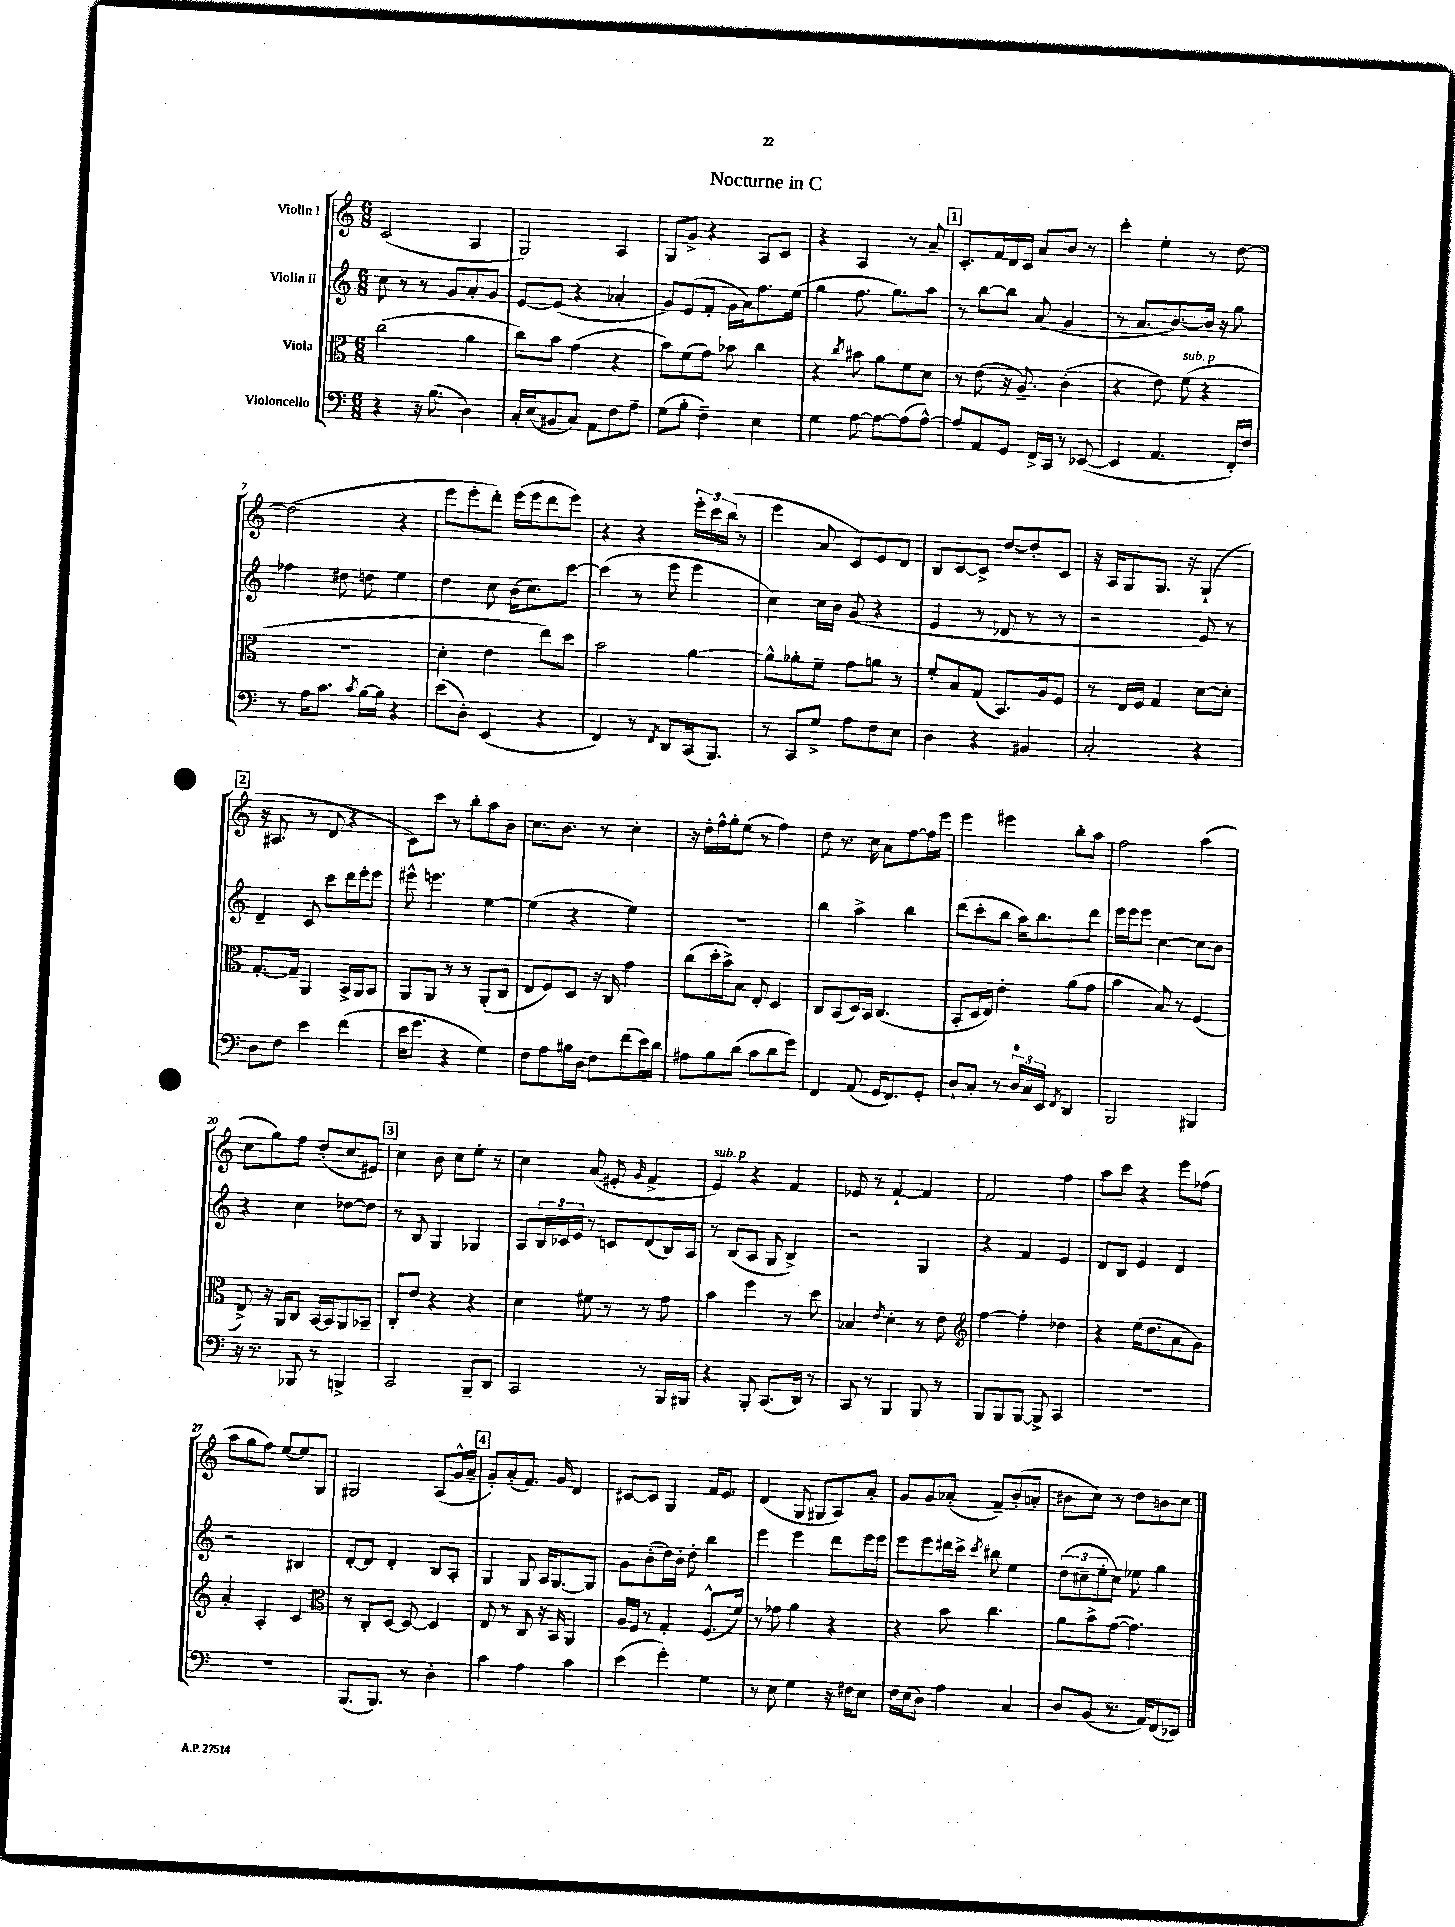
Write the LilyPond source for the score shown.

\header { title = "Nocturne in C" }
<<
\new StaffGroup <<
\new Staff = "s0" \with { instrumentName = "Violin I" } {
    \clef treble \key c \major \numericTimeSignature \time 6/8
    c'2( a4 |
    g2) a4 |
    g8 g'8-> r4 a8 c'8 |
    r4 a4 r8 a'8-- |
    \mark \markup { \box "1" } c'8.-. f'16 d'16 c'16 a'8 b'8 r8 |
    c'''4-. e''4-. r8 d''8~ |
    d''2( r4 |
    e'''8 e'''8-. d'''8-.) e'''16( e'''16 d'''8 e'''8) |
    r4 r4 \tuplet 3/2 { e'''16-. c'''16 b''16( } r8 |
    e'''4 a'8 c'8) e'8 d'8 |
    b8 c'8~ c'8-> d''8~ d''8-. c'8 |
    r16 a16 g8 g8. r16 g4-!( |
    \mark \markup { \box "2" } r16 ais8. r8 d'8 r4 |
    c'8) c'''8 r8 b''8-. a''8 b'8 |
    c''8. b'8. r8 c''4-. |
    r16 d''16-. f''16-^ g''16-. e''8( r8 f''4) |
    d''8 r8. c''16 a'8 f''8~ f''16 e'''16 |
    e'''4 eis'''4 b''8-. a''8 |
    f''2 a''4( |
    c''8 g''8) f''8 d''8-.( c''8 eis'8) |
    \mark \markup { \box "3" } c''4 b'8 c''8 e''8-. r8 |
    c''4 a'8( eis'8-. \grace { g'16 } f'4-> |
    e'4^\markup { \italic "sub. p" }) r4 f'4 |
    ees'8 r8 f'4~-! f'4 |
    f'2 f''4 |
    a''8 c'''8 r4 e'''8 fes''8( |
    a''8 g''8 f''8) e''8~ e''8 g8 |
    gis2 a8( g'16-^ a'16-- |
    \mark \markup { \box "4" } g'8-.) a'8-.( f'8.) g'16 d'4 |
    cis'8~ cis'8 g4 f'16 e'8. |
    d'4( g8 gis8 a8) a'8-. |
    g'8 g'8 aes'8-.( f'8--) b'8-.( a'8-. |
    bis'8 c''8) r8 d''8 b'8 c''8 \bar "|." |
}
\new Staff = "s1" \with { instrumentName = "Violin II" } {
    \clef treble \key c \major \numericTimeSignature \time 6/8
    c''8 r8 r8 g'8 a'8-. g'8 |
    e'8~ e'8( r4 aes'4-. |
    g'8) e'8( f'8-. g'16 a'16) f''8. e''16( |
    g''4 f''8. g''8.) a''8 |
    \mark \markup { \box "1" } r8 b''8~ b''8 a'8( g'4 |
    r8 a'8. b'8.~) b'16 r16 g''8 |
    fes''4 dis''8 d''8 e''4 |
    d''4 c''8 b'16( c''8.) c'''8~ |
    c'''4( r8 e'''8 e'''4 |
    c''4) c''16 b'16 g'8( r4 |
    e'4 r8 des'8 r8 r8 |
    r2 e'8) r8 |
    \mark \markup { \box "2" } d'4-- c'8 c'''8 d'''16 e'''16-. e'''8 |
    eis'''8-^ e'''4. e''4~ |
    e''4( r4 e''4) |
    R2. |
    b''4 a''4-> b''4 |
    d'''8( c'''8-. b''8 a''16) b''8. d'''8 |
    e'''16 e'''16 e'''8 c''4~ c''8 b'8 |
    r4 c''4 des''8~ des''8 |
    \mark \markup { \box "3" } r8 b8 g4 ges4 |
    a8 \tuplet 3/2 { b16 ces'16 e'16 } r8 c'8 d'8( b16) a16 |
    r8 b8( a8 g8 b4->) |
    r2 g4 |
    r4 f'4 e'4 |
    d'8 b8 e'4 d'4 |
    r2 bis4 |
    d'8~-. d'8 d'4-. b8 a8-. |
    \mark \markup { \box "4" } g4 g8 a16 g8.~ g8 |
    g'8 b'8-.( d''16) b'16-. d''8-. b''4 |
    e'''4 e'''4 d'''8 e'''16 e'''16 |
    e'''8 e'''8 dis'''16 c'''16-> \acciaccatura { c'''8 } bis''8 e''4 |
    \tuplet 3/2 { d''8( cis''8-- e''8-. } cis''8) ees''8 g''4 \bar "|." |
}
\new Staff = "s2" \with { instrumentName = "Viola" } {
    \clef alto \key c \major \numericTimeSignature \time 6/8
    c''2( a'4 |
    c''8) b'8 g'4( r4 |
    b'8) f'8( g'8) bes'8 c''4 |
    r4 \acciaccatura { c''8 } bis'8 a'8 f'8 d'8 |
    \mark \markup { \box "1" } r8 e'8( r16 a8.--) c'4-.( |
    r4 e'8) f'8^\markup { \italic "sub. p" }( r4 |
    R2. |
    d'4-. e'4 e''8) d''8 |
    b'2 a'4~ |
    a'8-^ aes'8-. f'8-- g'8 a'8 r8 |
    f'8-. b8 g8( b,8.) a16 f8 |
    r8 e16 f16 g4 d'8~ d'8-. |
    \mark \markup { \box "2" } g8.~-. g16-- a,4 b,16-> a,16 b,8 |
    a,8 a,8 r8 r8 a,8-.( c8 |
    e8 f8) d8 r16 c16 g'4 |
    c''8( d''16-. b'16->) b8 e8-. d4 |
    c8 b,8( d16) b,16 c4.( |
    b,8-. d16 e16) e'4-. a'8( g'8 |
    b'4 b8) r8 f4( |
    e8->) r16 a,16 c8 b,16~ b,16 a,8 bes,8-- |
    \mark \markup { \box "3" } c8-. e'8 r4 r4 |
    d'4 fis'8 r8 r8 g'8 |
    b'4 f''4 r8 d''8 |
    bes4 \acciaccatura { e'8 } d'4-. r8 e'8 |
    \clef treble f''4~ f''4-. des''4 |
    r4 e''16( d''8. a'8 g'8) |
    a'4-. a4-. c'4 |
    \clef alto r8 c8-. d8~ d8~ d4 |
    \mark \markup { \box "4" } e8 r8 c8 r16 b,16 a,4 |
    a16 f16 r8 g4-. f8.-^( f'16) |
    r8 ges'8 a'4 r4 |
    r4 b'8 c''4. |
    a'8 b'8-> g'8~( g'4.) \bar "|." |
}
\new Staff = "s3" \with { instrumentName = "Violoncello" } {
    \clef bass \key c \major \numericTimeSignature \time 6/8
    r4 r16 b8.( d4) |
    c16-. e16( bis,8 c8) a,8 f8 a8-- |
    g8( b8-. f4--) e4 |
    g4 a8~ a8~ a8( a8~-^) |
    \mark \markup { \box "1" } a8 a,8 g,8 f,16-> c,16 r8 ees,8~( |
    ees,4 a,4. f,16-.) f16 |
    r8 a16 c'8. \acciaccatura { c'8 } b16~ b16 r4 |
    e'8( d8-.) e,4( r4 |
    f,4) r8 \acciaccatura { f,8 } d,8 c,16( b,,8.) |
    r8 c,8 g8-> a8 f8 e8 |
    d4 r4 bis,4 |
    c2-. r4 |
    \mark \markup { \box "2" } d8 f8 e'4 f'4( |
    e'16 g'8. r4 g4) |
    f8 a8 bis16 d16 f8 f'8( e'16) d'16 |
    ais8 b8 d'8( c'8 d'8 g'8) |
    f,4 a,8( g,16 f,8.) g,8-. |
    d8-! c8-. r8 \tuplet 3/2 { d16-0 c16 e,16 } \acciaccatura { f,8 } d,4 |
    b,,2 bis,,4 |
    r16 r8. bes,,8 r8 b,,4-> |
    \mark \markup { \box "3" } c,2 b,,8-- d,8 |
    c,2 r8 b,,16 bis,,16 |
    r4 b,,8-. c,8.( d,16) r8 |
    c,8 r8 b,,4 b,,8 r8 |
    b,,8 b,,8 b,,8~ b,,8-> c,4 |
    R2. |
    R2. |
    b,,8.( b,,8.) r8 d4-. |
    \mark \markup { \box "4" } c'4 a4 c'4 |
    e'4( g'4-.) g4 |
    r8 e8 g4 r16 fis16 e8 |
    f16 e16( d8) a4 c4 |
    d8 b,8( r8. a,16) f,8( ees,8) \bar "|." |
}
>>
>>
